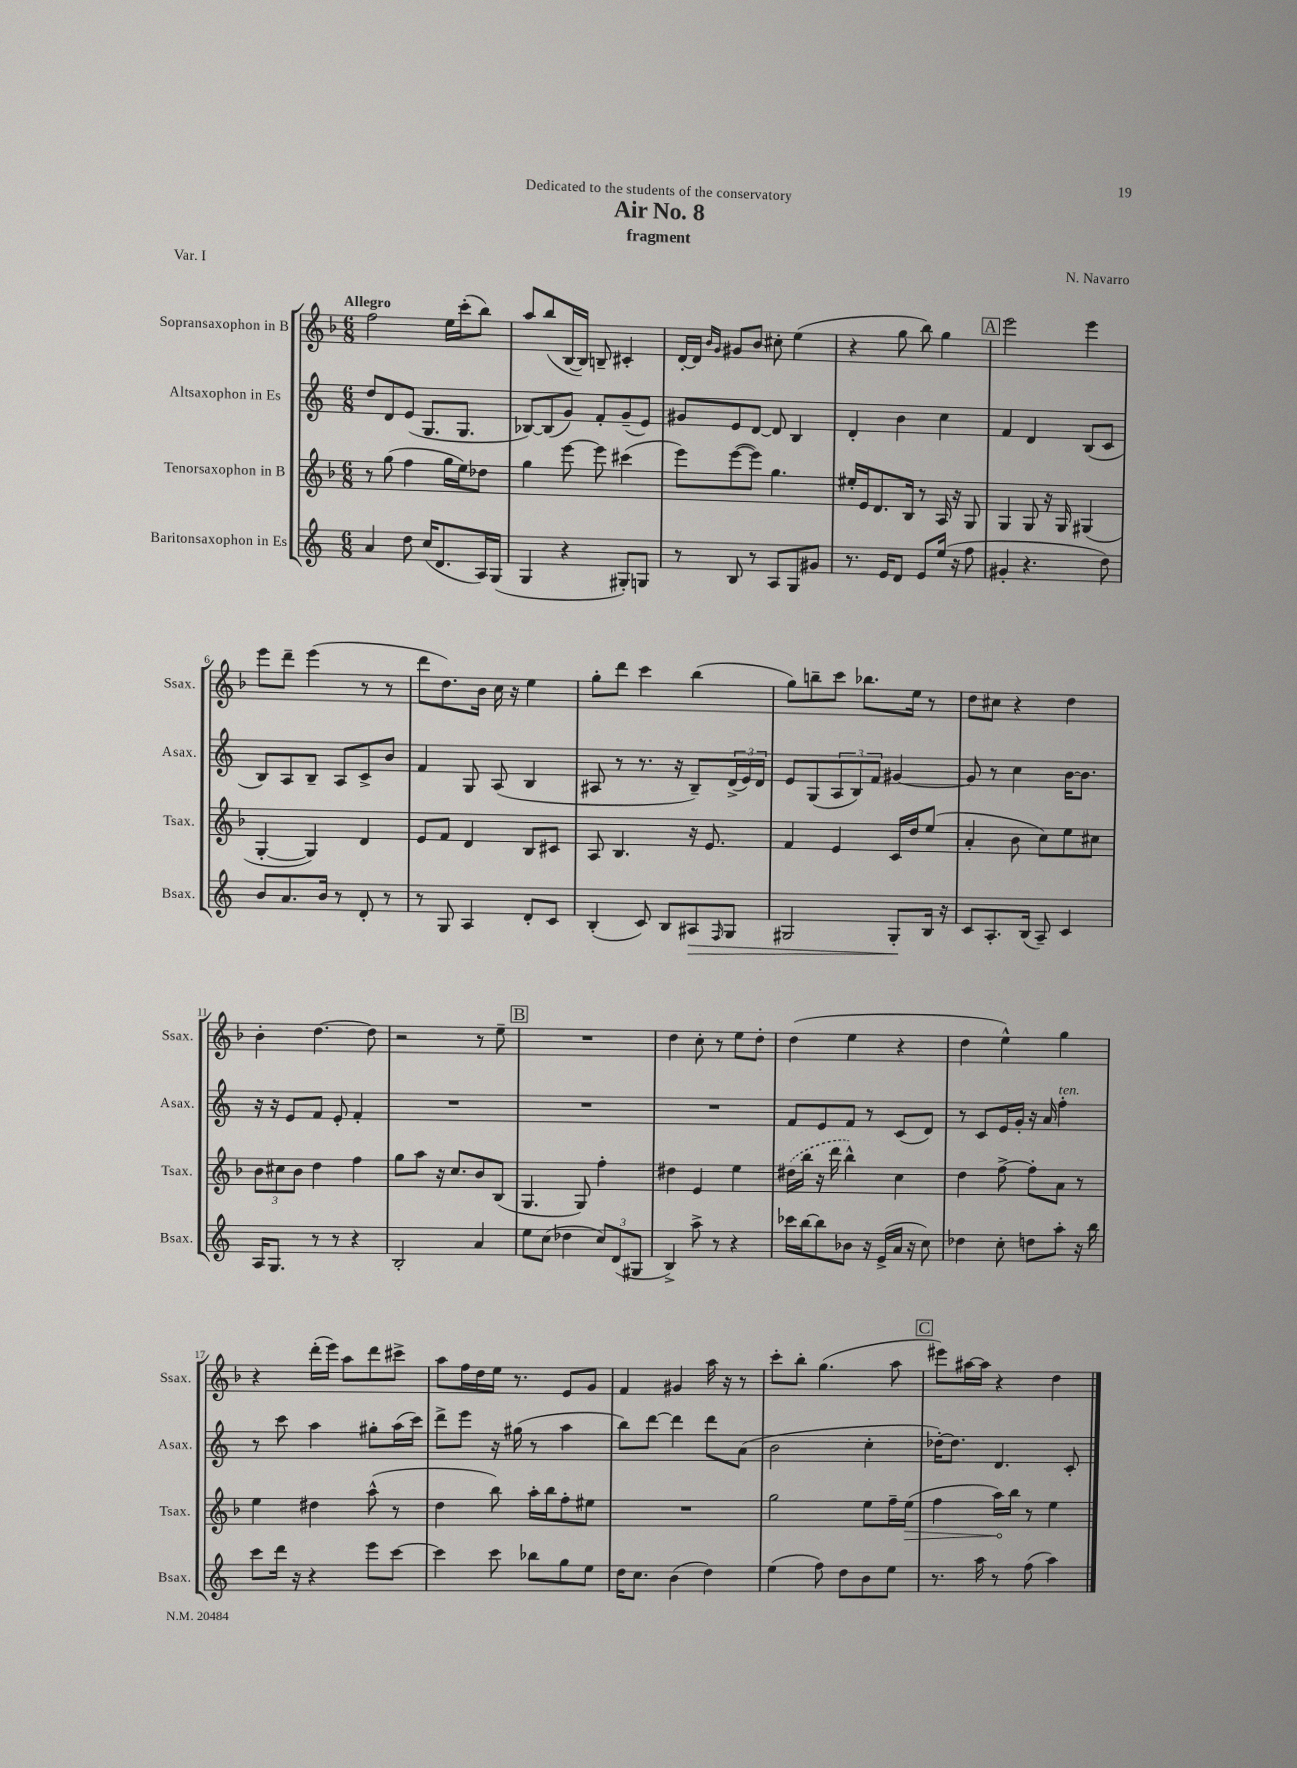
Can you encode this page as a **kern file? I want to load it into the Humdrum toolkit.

**kern	**dynam	**kern	**dynam	**kern	**kern
*part4	*part4	*part3	*part3	*part2	*part1
*staff4	*staff4	*staff3	*staff3	*staff2	*staff1
*I"Baritonsaxophon in Es	*	*I"Tenorsaxophon in B	*	*I"Altsaxophon in Es	*I"Sopransaxophon in B
*I'Bsax.	*	*I'Tsax.	*	*I'Asax.	*I'Ssax.
*clefG2	*	*clefG2	*	*clefG2	*clefG2
*k[]	*	*k[b-]	*	*k[]	*k[b-]
*M6/8	*	*M6/8	*	*M6/8	*M6/8
=1	=1	=1	=1	=1	=1
!	!	!	!	!	!LO:TX:a:B:t=Allegro
4a/	.	8r	.	8dd/L	2ff\
.	.	(8gg\	.	8d/	.
8dd\	.	4ff\	.	(8e/J	.
(16cc/KL	.	.	.	8.G/L	.
8.d/	.	.	.	.	.
.	.	16gg\LL	.	.	16ee\LL
.	.	16ee\J)	.	8.G/J	(16ccc'\J
16A/L)	.	8dd-X\J	.	.	8bb-\J)
(16G/JJ	.	.	.	.	.
=2	=2	=2	=2	=2	=2
4G/	.	4gg\	.	[8B-X/L)	8aa/L
.	.	.	.	(8B-/]	(8bb-/
4r	.	[8eee\	.	8g/J)	[16B-/L
.	.	.	.	.	16B-/JJ])
.	.	8eee\]	.	8f'/L	8Bn~/
8G#X'/L)	.	(4ccc#X\	.	(8g~/	4c#X'/
8Gn/J	.	.	.	8e/J)	.
=3	=3	=3	=3	=3	=3
8r	.	8eee\L)	.	8g#X/L	[16d'/LL
.	.	.	.	.	16d/JJ]
.	.	.	.	.	16qqb-/LL
.	.	.	.	.	16qqg/JJ
8B/	.	([8eee\	.	8e/	8g#X/L
8r	.	8eee\J])	.	[8d/J	8b-/J
8A/L	.	4.gg\	.	8d/]	8cc#X'\
8G/	.	.	.	4B/	(4ee\
8g#X/J	.	.	.	.	.
=4	=4	=4	=4	=4	=4
8.r	.	16ee#X'/LL	.	4d'/	4r
.	.	16e/J	.	.	.
.	.	8.d/	.	.	.
16e/KL	.	.	.	.	.
8d/J	.	.	.	4b\	8gg\
.	.	16B-/Jk	.	.	.
8e/L	.	8r	.	.	8bb-\)
(16ee/Jk	.	16A/	.	4cc\	4gg\
16r	.	16r	.	.	.
8ff\	.	8G/	.	.	.
!!LO:REH:place=s1:t=A
=5	=5	=5	=5	=5	=5
4g#X'/	.	4G/	.	4f/	2eee\
4.r	.	8G/	.	4d/	.
.	.	16r	.	.	.
.	.	16G/	.	.	.
.	.	(4G#X/	.	(8B/L	4eee\
8dd\)	.	.	.	8c/J	.
!!LO:LB:g=z
=6	=6	=6	=6	=6	=6
8b/L	.	[4G'/	.	8B/L)	8eee\L
8.a/	.	.	.	8A/	8ddd~\J
.	.	4G/])	.	8B~/J	(4eee\
16b/Jk	.	.	.	.	.
8r	.	.	.	8A/L	.
8d'/	.	4d/	.	8c^/	8r
8r	.	.	.	8b/J	8r
=7	=7	=7	=7	=7	=7
8r	.	8e/L	.	4f/	8ddd\L
8G/	.	8f/J	.	.	8.dd\)
4A/	.	4d/	.	8G/	.
.	.	.	.	.	16b-\Jk
.	.	.	.	(8A/	16cc\
.	.	.	.	.	16r
8d'/L	.	8B-/L	.	4B/	4ee\
8c/J	.	8c#X/J	.	.	.
=8	=8	=8	=8	=8	=8
(4B'/	.	8A/	.	8A#X/	8gg'\L
.	.	4.B-/	.	8r	8ddd\J
8c/)	.	.	.	8.r	4ccc\
8B/L	.	.	.	.	.
.	.	.	.	16r	.
!	!LO:HP:b	!	!	!	!
8A#X/	>	16r	.	8B~/L)	(4bb-\
.	.	8.e/	.	.	.
16qqF/	.	.	.	.	.
8G/J	.	.	.	(24d^/L	.
.	.	.	.	24e/)	.
.	.	.	.	24d/JJ	.
=9	=9	=9	=9	=9	=9
2G#X/	.	4f/	.	8e/L	8gg\L)
.	.	.	.	(8G/	8bbn~\
.	.	4e/	.	12A/	8ccc\J
.	.	.	.	12B/)	.
.	.	.	.	.	8.bb-X\L
.	.	.	.	12f/J	.
8G#'/L	.	16c/LL	.	[4g#X/	.
.	.	16dd/J	.	.	16ee\Jk
16B/Jk	]	(8ee/J	.	.	8r
16r	.	.	.	.	.
=10	=10	=10	=10	=10	=10
8c/L	.	4a'/	.	8g#/]	8dd\L
8.A'/	.	.	.	8r	8cc#X\J
.	.	8b-\	.	4cc\	4r
(16B/Jk	.	.	.	.	.
8A~/)	.	8cc\L)	.	.	.
4c/	.	8ee\	.	[16b\KL	4dd\
.	.	.	.	8.b\J]	.
.	.	8cc#X\J	.	.	.
!!LO:LB:g=z
=11	=11	=11	=11	=11	=11
16A/KL	.	12b-\L	.	16r	4b-'\
8.G/J	.	.	.	16r	.
.	.	12cc#X\	.	.	.
.	.	.	.	8e/L	.
.	.	12b-\J	.	.	.
8r	.	4dd\	.	8f/J	[4.dd\
8r	.	.	.	8e'/	.
4r	.	4ff\	.	4f'/	.
.	.	.	.	.	8dd\]
=12	=12	=12	=12	=12	=12
2B'/	.	8gg\L	.	2.r	2r
.	.	8aa\J	.	.	.
.	.	16r	.	.	.
.	.	8.cc/L	.	.	.
4a/	.	8b-/	.	.	8r
.	.	(8B-/J	.	.	8ee~\
!!LO:REH:place=s1:t=B
=13	=13	=13	=13	=13	=13
8ee\L	.	4.G/	.	2.r	2.r
(8cc\J	.	.	.	.	.
4dd-X\	.	.	.	.	.
.	.	8G/)	.	.	.
12cc/L)	.	4ff'\	.	.	.
(12d/	.	.	.	.	.
12G#X/J	.	.	.	.	.
=14	=14	=14	=14	=14	=14
4B^/)	.	4dd#X\	.	2.r	4dd\
8aa^\	.	4e/	.	.	8cc'\
8r	.	.	.	.	8r
4r	.	4ee\	.	.	8ee\L
.	.	.	.	.	8dd'\J
=15	=15	=15	=15	=15	=15
16ccc-X\LL	.	(16dd#X\LL	.	8f/L	(4dd\
[16bb\J	.	16bb-\JJ	.	.	.
8bb\]	.	16r	.	8e/	.
.	.	16ddd\	.	.	.
8b-X\J	.	4bb-^^\)	.	8f/J	4ee\
16r	.	.	.	8r	.
(16e^/LL	.	.	.	.	.
16a/JJ	.	4cc\	.	(8c/L	4r
16r	.	.	.	.	.
8cc\)	.	.	.	8d/J)	.
=16	=16	=16	=16	=16	=16
4dd-X\	.	4dd\	.	8r	4dd\
.	.	.	.	8c/L	.
8cc'\	.	[8ff^\	.	16e/L	4ee^^\)
.	.	.	.	16g'/JJ	.
8ddn\L	.	8ff'\L]	.	16r	.
.	.	.	.	16a/	.
!	!	!	!	!LO:TX:a:i:t=ten.	!
8aa'\J	.	8a\J	.	4ff'\	4gg\
16r	.	8r	.	.	.
16bb\	.	.	.	.	.
!!LO:LB:g=z
=17	=17	=17	=17	=17	=17
8ccc\L	.	4ee\	.	8r	4r
16ddd\Jk	.	.	.	8ccc\	.
16r	.	.	.	.	.
4r	.	4dd#X\	.	4aa\	(16ddd'\LL
.	.	.	.	.	16eee\JJ)
.	.	.	.	.	8aa\L
8eee\L	.	(8aa^^\	.	8gg#X'\L	8ddd\
[8ccc\J	.	8r	.	(16aa\L	8ccc#X^\J
.	.	.	.	16ccc\JJ)	.
=18	=18	=18	=18	=18	=18
4ccc\]	.	4dd\	.	8ddd^\L	8aa\L
.	.	.	.	8eee\J	16ff\L
.	.	.	.	.	16dd\
8ccc\	.	8bb-\)	.	16r	16ee\JJ
.	.	.	.	(16gg#X\	8.r
8bb-X\L	.	16aa'\LL	.	8r	.
.	.	16bb-\J	.	.	.
8gg\	.	8ff'\	.	4aa\	8e/L
8ee\J	.	8ee#X\J	.	.	8g/J
=19	=19	=19	=19	=19	=19
16dd\KL	.	2.r	.	8bb\L)	4f/
8.cc\J	.	.	.	.	.
.	.	.	.	[8ddd\J	.
(4b\	.	.	.	4ddd\]	4g#X/
4dd\)	.	.	.	8ddd\L	16aa\
.	.	.	.	.	16r
.	.	.	.	(8a\J	8r
=20	=20	=20	=20	=20	=20
(4ee\	.	2gg\	.	2b\	8ccc'\L
.	.	.	.	.	8bb-'\J
8ff\)	.	.	.	.	(4.gg\
8dd\L	.	.	.	.	.
8b\	.	8ee\L	.	4cc'\	.
8ee\J	.	16ff~\L	.	.	8aa\
!	!	!	!LO:HP:b	!	!
.	.	(16ee\JJ	>	.	.
!!LO:REH:place=s1:t=C
=21	=21	=21	=21	=21	=21
8.r	.	4ff\	.	[16dd-X'\KL)	8eee#X\L)
.	.	.	.	8.dd-\J]	.
.	.	.	.	.	[16aa#X\L
16aa\	.	.	.	.	16aa#\JJ]
8r	.	16aa\LL)	.	4.d/	4r
.	.	16bb-\JJ	]	.	.
(8ff\	.	8r	.	.	.
4aa\)	.	4ee\	.	.	4dd\
.	.	.	.	8c'/	.
==	==	==	==	==	==
*-	*-	*-	*-	*-	*-
